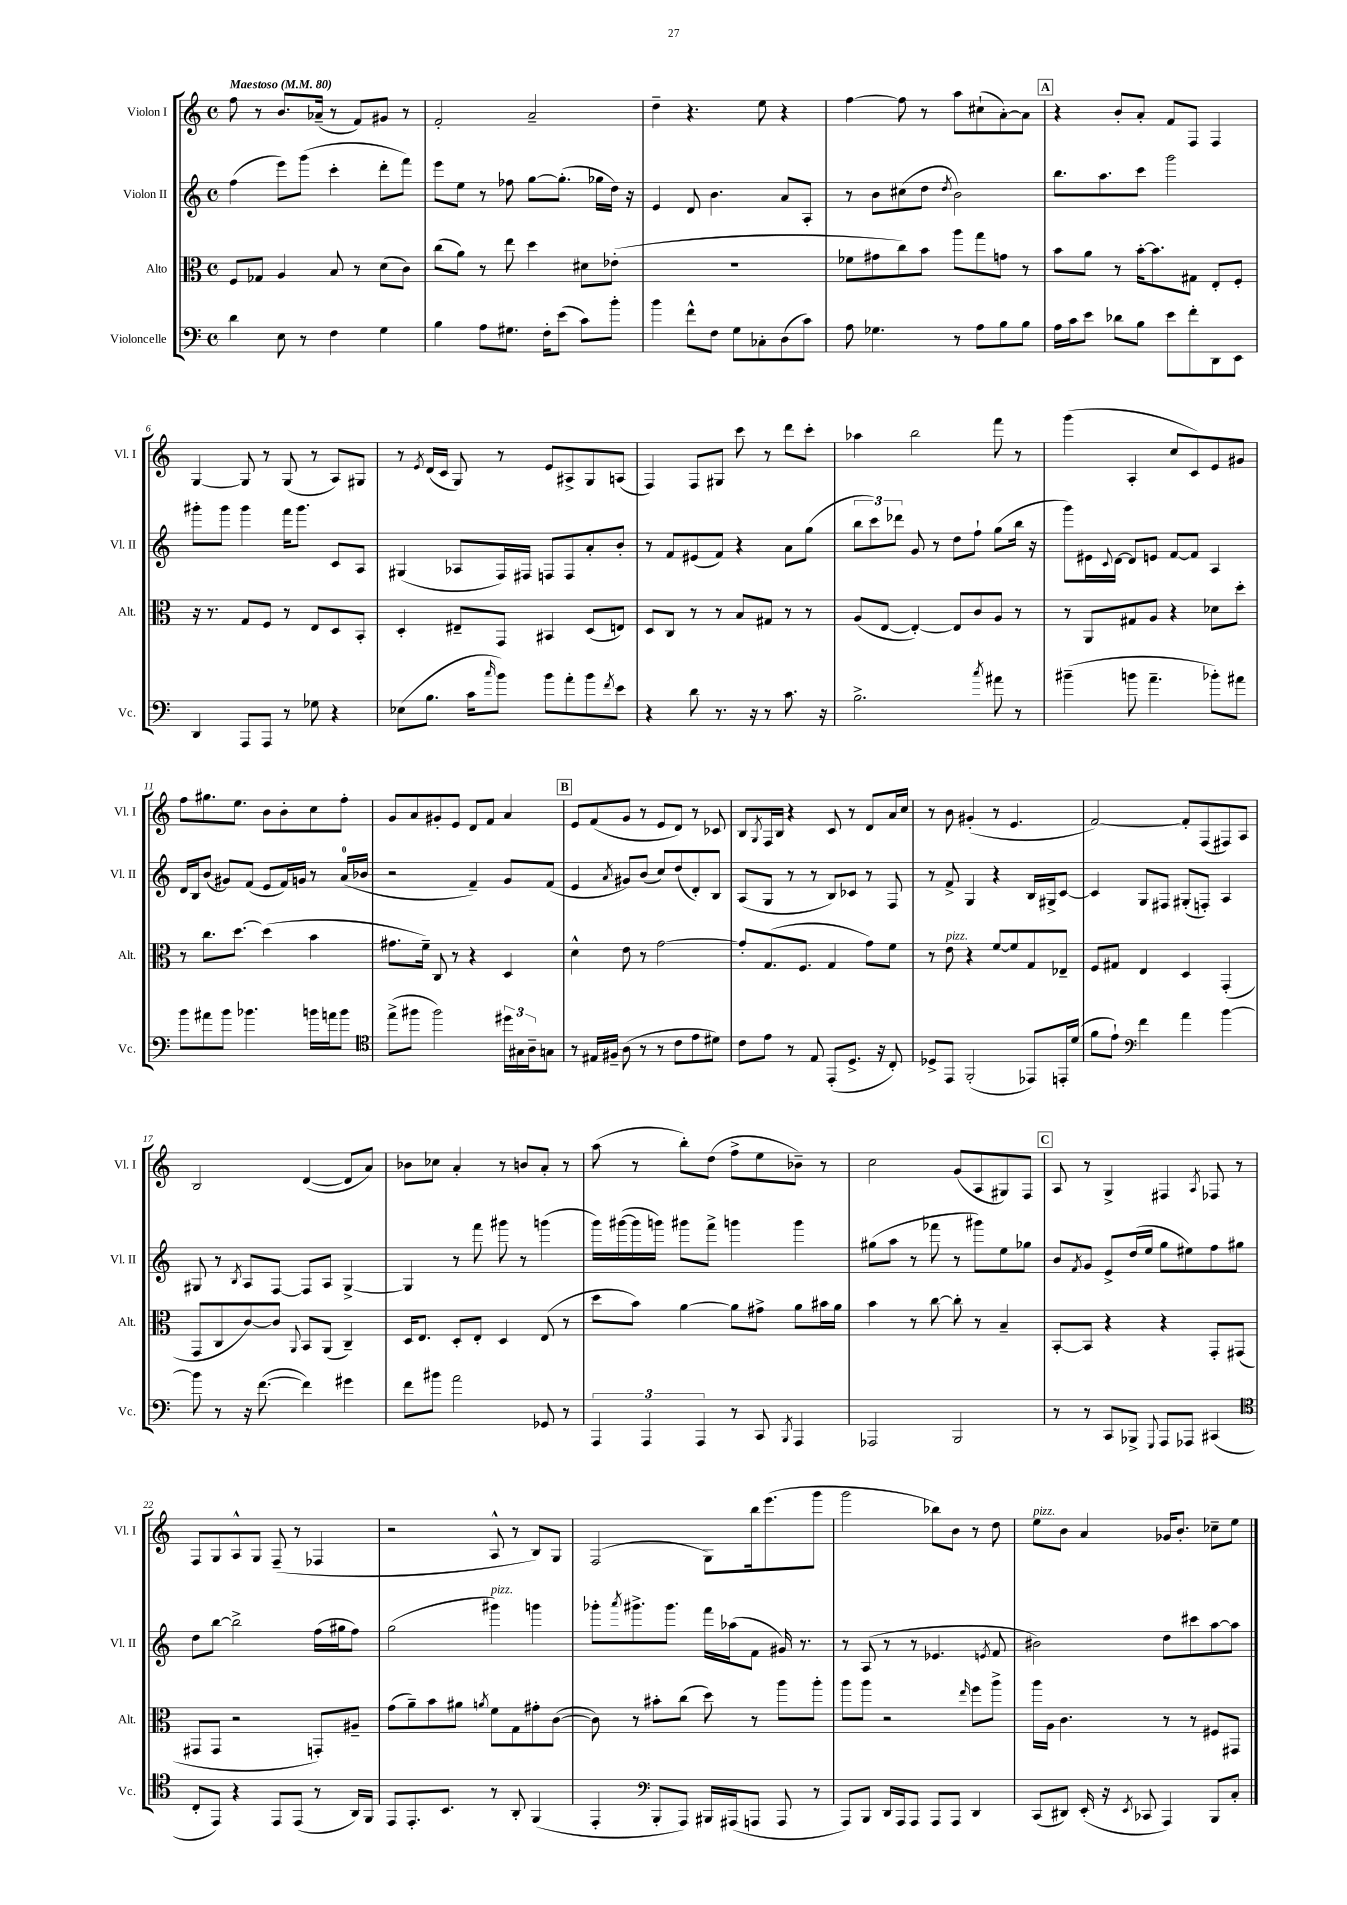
<<
\new StaffGroup <<
\new Staff = "s0" \with { instrumentName = "Violon I" shortInstrumentName = "Vl. I" } {
    \clef treble \key c \major \defaultTimeSignature \time 4/4 \tempo "Maestoso" 4 = 80
    f''8 r8 b'8. aes'16--( r8 f'8) gis'8 r8 |
    f'2-. a'2-- |
    d''4-- r4. e''8 r4 |
    f''4~ f''8 r8 a''8 cis''8-!( a'8~-.) a'8 |
    \mark \markup { \box "A" } r4 b'8-. a'8-. f'8 f8 f4 |
    g4~ g8 r8 g8( r8 a8) gis8 |
    r8 \acciaccatura { e'8 } d'16( c'16 g8) r8 e'8 ais8-> g8 a8( |
    f4) f8 gis8 c'''8 r8 d'''8 c'''8-. |
    aes''4 b''2 f'''8 r8 |
    g'''4( a4-. c''8 c'8) e'8 gis'8 |
    f''8 gis''8. e''8. b'8 b'8-. c''8 f''8-. |
    g'8 a'8 gis'8-. e'8 d'8 f'8 a'4 |
    \mark \markup { \box "B" } e'8 f'8( g'8 r8 e'8 d'8) r8 ces'8 |
    b8 \acciaccatura { g8 } f16 b16 r4 c'8 r8 d'8 a'16 c''16 |
    r8 b'8 gis'4-.( r8 e'4. |
    f'2~) f'8-. f8( fis8) a8 |
    b2 d'4~( d'8 a'8) |
    bes'8 ces''8 a'4-. r8 b'8 a'8-. r8 |
    a''8( r8 b''8-.) d''8( f''8-> e''8 bes'8--) r8 |
    c''2 g'8( a8 gis8) f8 |
    \mark \markup { \box "C" } a8 r8 g4-> fis4 \acciaccatura { a8 } fes8 r8 |
    f8 g8 a8-^ g8 f8--( r8 fes4 |
    r2 a8-^ r8 b8) g8 |
    f2( g8) b''16 e'''8.( g'''8 |
    g'''2 bes''8) b'8 r8 d''8 |
    e''8^\markup { \italic "pizz." } b'8 a'4 ges'16 b'8.-. ces''8-- e''8 \bar "|." |
}
\new Staff = "s1" \with { instrumentName = "Violon II" shortInstrumentName = "Vl. II" } {
    \clef treble \key c \major \defaultTimeSignature \time 4/4
    f''4( e'''8) g'''8( c'''4-. d'''8-. f'''8) |
    e'''8 e''8 r8 fes''8 g''8~ g''8.-.( ges''16 d''16) r16 |
    e'4 d'8 b'4. a'8 a8-. |
    r8 b'8 cis''8( d''8 \acciaccatura { d''8 } b'2) |
    \mark \markup { \box "A" } b''8. a''8. c'''8 g'''2 |
    gis'''8-. gis'''8 gis'''4 f'''16 gis'''8. c'8 a8 |
    gis4( aes8 f16) fis16 f8 f8 a'8-. b'8-. |
    r8 f'8 eis'8( f'8) r4 a'8 g''8( |
    \tuplet 3/2 { b''8 c'''8) des'''8 } g'8 r8 d''8 f''8-! g''8( b''16 r16 |
    g'''8) eis'16 \appoggiatura { c'8 } d'16~ d'8 e'8 f'8~ f'8 a4 |
    d'16 b16 b'8( gis'8) f'8( e'8 f'16) g'16 r8 a'16-0( bes'16 |
    r2 f'4--) g'8 f'8( |
    \mark \markup { \box "B" } e'4 \acciaccatura { a'8 } gis'8) b'8( c''8) d''8( d'8-.) b8 |
    a8( g8 r8 r8 b8) ces'8 r8 f8 |
    r8 f'8-> g4 r4 b16 gis16-> c'8~ |
    c'4 g8 fis8 gis8-.( f8-.) a4 |
    gis8 r8 \acciaccatura { b8 } a8 f8~ f8 a8 gis4~-> |
    gis4 r8 f'''8 gis'''8 r8 g'''4( |
    g'''16) gis'''16~( gis'''16 g'''16) gis'''8 f'''8-> g'''4 g'''4 |
    gis''8( a''8 r8 fes'''8 r8 gis'''8) e''8 ges''8 |
    \mark \markup { \box "C" } b'8 \acciaccatura { f'8 } g'8 e'8-> d''16( e''16 g''8 eis''8) f''8 gis''8 |
    d''8 b''8~ b''2-> f''16( gis''16 f''8) |
    g''2( gis'''4^\markup { \italic "pizz." }) g'''4 |
    ges'''8-. \acciaccatura { a'''8 } gis'''8.-> gis'''8. f'''16 aes''16( f'8 gis'16) r8. |
    r8 a8( r8 r8 ees'4. \acciaccatura { e'8 } f'8 |
    bis'2) d''8 cis'''8 a''8~ a''8 \bar "|." |
}
\new Staff = "s2" \with { instrumentName = "Alto" shortInstrumentName = "Alt." } {
    \clef alto \key c \major \defaultTimeSignature \time 4/4
    f8 ges8 a4 b8 r8 d'8( c'8) |
    c''8( a'8) r8 e''8 d''4 dis'8 ees'8-.( |
    R1 |
    fes'8 gis'8 c''8) b'8 a''8 g''8 g'8 r8 |
    \mark \markup { \box "A" } b'8 a'8 r8 b'16~-. b'8. gis8 e8-. f8-. |
    r16 r8. g8 f8 r8 e8 d8 b,8-. |
    d4-. eis8-- g,8 bis,4 d8( e8) |
    d8 c8 r8 r8 b8 gis8 r8 r8 |
    a8( e8~ e4~-.) e8 c'8 a8 r8 |
    r8 a,8 gis8 a8 r4 des'8 d''8-. |
    r8 c''8. d''8.~ d''4( b'4 |
    gis'8. f'16--) c8 r8 r4 d4 |
    \mark \markup { \box "B" } d'4-^ e'8 r8 g'2~ |
    g'8-. g8.( f8. g4 g'8) f'8 |
    r8 e'8^\markup { \italic "pizz." } r4 f'8~ f'8 g8 ees8-- |
    f8 gis8 e4 d4 g,4-.( |
    g,8 c8 c'8~) c'8 \appoggiatura { a,8 } b,8 a,8( c4--) |
    d16 e8. d8-. e8-. d4 e8( r8 |
    d''8 b'8) a'4~ a'8 gis'8-> a'8 bis'16 a'16 |
    b'4 r8 c''8~ c''8-. r8 b4-- |
    \mark \markup { \box "C" } b,8~-. b,8 r4 r4 g,8-. gis,8( |
    gis,8 gis,8 r2 g,8-.) ais8-- |
    g'8( a'8--) b'8 ais'8 \acciaccatura { a'8 } f'8 g8 gis'8-. c'8~( |
    c'8) r8 bis'8-. c''8( d''8) r8 a''8 a''8-. |
    a''8 a''8 r2 \grace { e''16 } f''8 a''8-> |
    a''16 a16 c'4. r8 r8 fis8 gis,8 \bar "|." |
}
\new Staff = "s3" \with { instrumentName = "Violoncelle" shortInstrumentName = "Vc." } {
    \clef bass \key c \major \defaultTimeSignature \time 4/4
    d'4 e8 r8 f4 g4 |
    b4 a8 gis8. f16-. e'8( c'8) b'8-. |
    b'4 f'8-^ f8 g8 ces8-. d8( c'8) |
    a8 ges4. r8 a8 b8 b8 |
    \mark \markup { \box "A" } a16 c'16 e'8 des'8 b8 e'8 f'8-. d,8 e,8 |
    d,4 a,,8 a,,8 r8 ges8 r4 |
    ees8( b8. c'16 \grace { c''16 } b'8) b'8 a'8-. b'8 \acciaccatura { f'8 } e'8 |
    r4 d'8 r8. r16 r8 c'8. r16 |
    b2.-> \acciaccatura { c''8 } ais'8 r8 |
    bis'4--( b'8 a'4.-- bes'8-.) ais'8 |
    b'8 ais'8 b'8 bes'4. b'16 a'16 b'8 |
    \clef tenor e''8->( fis''8 fis''2) \tuplet 3/2 { dis''16 gis16 a16-- } g8 |
    \mark \markup { \box "B" } r8 eis16 fis16-- a8( r8 r8 c'8 e'8 dis'8) |
    c'8 e'8 r8 e8 e,8-.( d8.-> r16 c8-.) |
    des8-> e,8 f,2-.( ees,8) e,16-. d'16( |
    f'8 e'8-!) \clef bass f'4 a'4 b'4~ |
    b'8 r8 r16 f'8.~( f'4) gis'4 |
    f'8 bis'8 a'2 ges,8 r8 |
    \tuplet 3/2 { a,,4 a,,4 a,,4 } r8 c,8 \acciaccatura { b,,8 } a,,4 |
    aes,,2 b,,2 |
    \mark \markup { \box "C" } r8 r8 c,8 bes,,8-> \appoggiatura { g,,8 } a,,8 aes,,8 cis,4( |
    \clef tenor c8-. e,8) r4 e,8 e,8( r8 a,16) f,16 |
    e,8 e,8.-. b,8. r8 a,8-. f,4( |
    e,4-. \clef bass b,,8-. a,,8) bis,,16 ais,,16( a,,8 a,,8 r8 |
    a,,8) b,,8 d,16 a,,16 a,,8 a,,8 a,,8 d,4 |
    c,8( dis,8) e,16-.( r16 \acciaccatura { e,8 } ces,8 a,,4) b,,8 c8-. \bar "|." |
}
>>
>>
